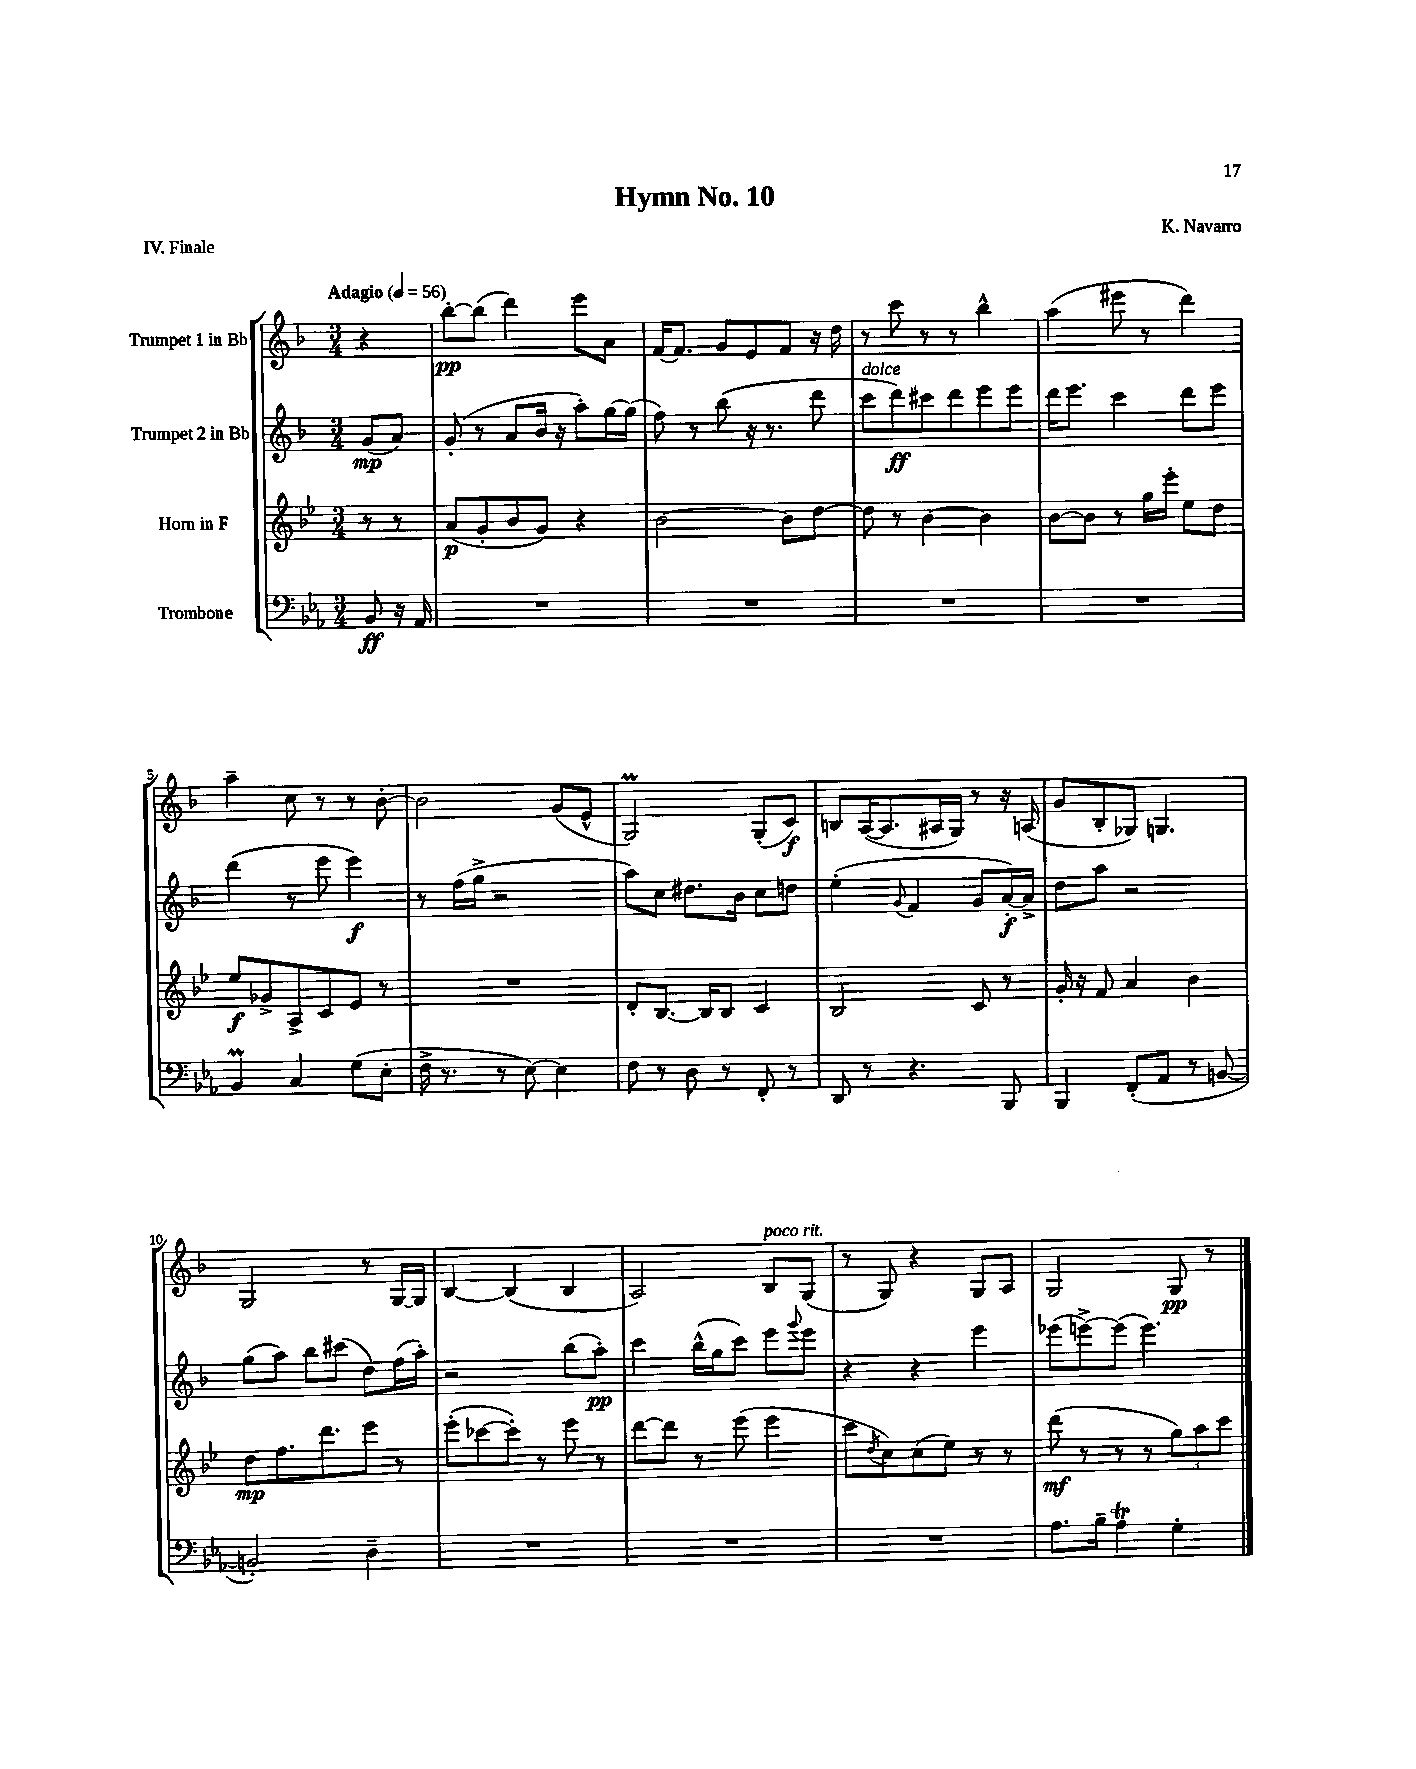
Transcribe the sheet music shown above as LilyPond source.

\header { title = "Hymn No. 10" composer = "K. Navarro" piece = "IV. Finale" }
<<
\new StaffGroup <<
\new Staff = "s0" \with { instrumentName = "Trumpet 1 in Bb" } {
    \clef treble \key f \major \numericTimeSignature \time 3/4 \partial 4 \tempo "Adagio" 4 = 56
    r4 |
    bes''8~-.\pp bes''8( d'''4) e'''8 a'8 |
    f'16~ f'8. g'8 e'8 f'8 r16 d''16 |
    r8 c'''8 r8 r8 bes''4-^ |
    a''4( eis'''8 r8 d'''4) |
    a''4-- c''8 r8 r8 bes'8~-. |
    bes'2 g'8( e'8-^ |
    g2\prall) g8-.( c'8\f) |
    b8 a16~( a8. ais16 g16) r8 r16 a16( |
    g'8 bes8-. ges8) g4. |
    g2 r8 g16~ g16 |
    bes4~ bes4( bes4 |
    a2) bes8^\markup { \italic "poco rit." } g8( |
    r8 g8) r4 g8 a8 |
    g2 g8\pp r8 \bar "|." |
}
\new Staff = "s1" \with { instrumentName = "Trumpet 2 in Bb" } {
    \clef treble \key f \major \numericTimeSignature \time 3/4 \partial 4
    g'8\mp( a'8) |
    g'8-.( r8 a'8 bes'16 r16 a''8-.) g''16~ g''16( |
    f''8) r8 bes''8( r16 r8. d'''8 |
    c'''8^\markup { \italic "dolce" } d'''8\ff) cis'''8 d'''8 e'''8 e'''8 |
    d'''16 e'''8. c'''4 d'''8 e'''8 |
    d'''4( r8 e'''8 e'''4\f) |
    r8 f''16( g''16-> r2 |
    a''8) c''8 dis''8. bes'16 c''8 d''8 |
    e''4-.( \appoggiatura { g'8 } f'4 g'8 a'16~-.\f) a'16-> |
    d''8 a''8 r2 |
    g''8( a''8) bes''8 cis'''8( d''8) f''16( a''16-.) |
    r2 bes''8( a''8-.\pp) |
    c'''4 bes''16-^( g''16 c'''8) e'''8 \appoggiatura { g'''8 } e'''8 |
    r4 r4 e'''4 |
    ees'''8( e'''8~->) e'''8( e'''4.) \bar "|." |
}
\new Staff = "s2" \with { instrumentName = "Horn in F" } {
    \clef treble \key bes \major \numericTimeSignature \time 3/4 \partial 4
    r8 r8 |
    a'8\p( g'8-. bes'8 g'8) r4 |
    bes'2~ bes'8 d''8~ |
    d''8 r8 bes'4~ bes'4 |
    bes'8~ bes'8 r8 g''16 ees'''16-. ees''8 d''8 |
    ees''8\f ges'8-> a8-> c'8 ees'8 r8 |
    R2. |
    d'8-. bes8.~ bes16 bes8 c'4 |
    bes2 c'8 r8 |
    g'16-. r16 f'8 a'4 bes'4 |
    d''8\mp f''8. d'''8. ees'''8 r8 |
    ees'''8-.( ces'''8~ ces'''8-.) r8 ees'''8 r8 |
    d'''8~ d'''8 r8 ees'''8( ees'''4 |
    c'''8 \acciaccatura { d''8 } c''8) c''8( ees''8) r8 r8 |
    d'''8\mf( r8 r8 r8 \tuplet 3/2 { g''8) a''8 c'''8 } \bar "|." |
}
\new Staff = "s3" \with { instrumentName = "Trombone" } {
    \clef bass \key ees \major \numericTimeSignature \time 3/4 \partial 4
    bes,8\ff r16 aes,16 |
    R2. |
    R2. |
    R2. |
    R2. |
    bes,4\prall c4 g8( ees8-. |
    f16-> r8. r8 ees8~) ees4 |
    f8 r8 d8 r8 f,8-. r8 |
    d,8 r8 r4. bes,,8 |
    bes,,4 f,8-.( aes,8 r8 b,8~ |
    b,2-.) d4-- |
    R2. |
    R2. |
    R2. |
    aes8. bes16-- aes4\trill g4-. \bar "|." |
}
>>
>>
